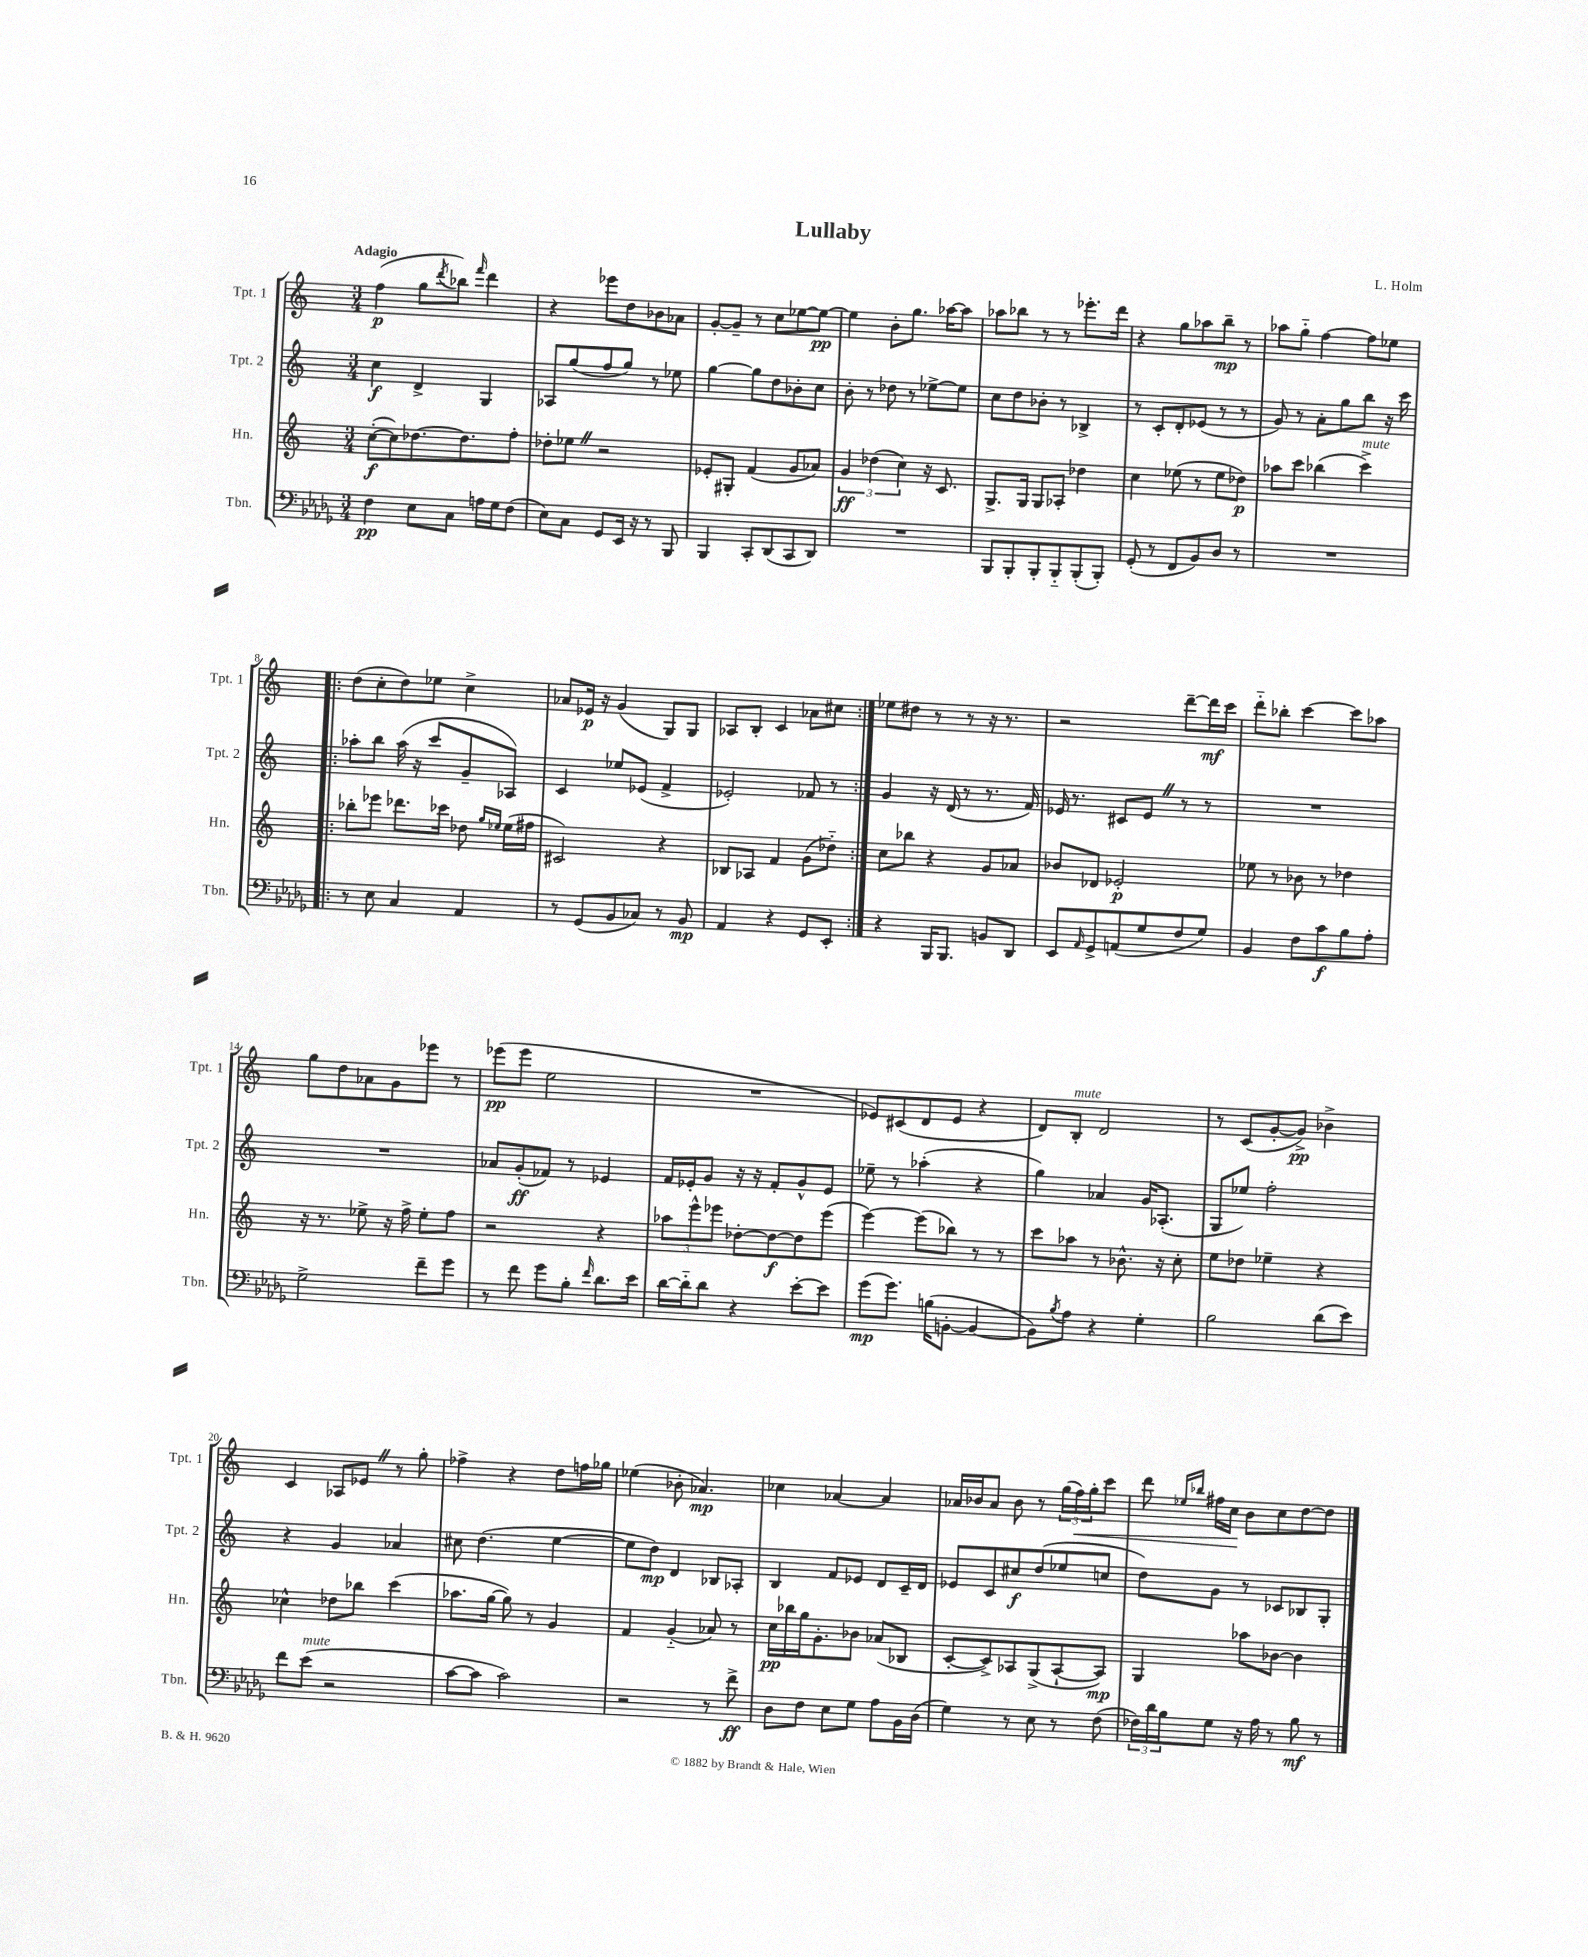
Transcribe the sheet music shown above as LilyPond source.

\header { title = "Lullaby" composer = "L. Holm" }
<<
\new StaffGroup <<
\new Staff = "s0" \with { instrumentName = "Tpt. 1" shortInstrumentName = "Tpt. 1" } {
    \clef treble \key c \major \numericTimeSignature \time 3/4 \tempo "Adagio"
    f''4\p( g''8 \acciaccatura { d'''8 } bes''8) \grace { f'''16 } d'''4 |
    r4 ees'''8 d''8 bes'8 aes'8 |
    g'8~-. g'8-- r8 c''8 ees''8~ ees''8~\pp |
    ees''4 b'8-. g''8. aes''16~ aes''8 |
    aes''8 bes''8 r8 r8 ees'''8.-. d'''16 |
    r4 g''8 aes''8 b''8--\mp r8 |
    aes''8 g''8-_ f''4~ f''8 ees''8 |
    \repeat volta 2 { d''8( c''8-. d''8) ees''8 c''4-> |
    aes'8 ees'16\p r16 g'4( g8) g8 |
    aes8 b8-. c'4 aes'8 cis''8 | }
    ees''8 dis''8 r8 r8 r16 r8. |
    r2 d'''8~-- d'''16\mf c'''16 |
    d'''8-_ bes''8-. c'''4~ c'''8 aes''8 |
    g''8 d''8 aes'8 g'8 ees'''8 r8 |
    ees'''8\pp( ees'''8 e''2 |
    R2. |
    ees'8) cis'8( d'8 ees'8 r4 |
    d'8) b8-.^\markup { \italic "mute" } d'2 |
    r8 c'8( g'8~-. g'8->\pp) bes'4-> |
    c'4 aes8 ees'8 \once \override BreathingSign.text = \markup { \musicglyph "scripts.caesura.straight" } \breathe r8 g''8-. |
    fes''4-> r4 d''8 f''16 ges''16 |
    ees''4( bes'8-. aes'4.\mp) |
    ces''4 aes'4~ aes'4 |
    aes'16 bes'16 aes'8 bes'8 r8 \tuplet 3/2 { g''16( f''16\<) g''16-. } c'''8 |
    d'''8 \grace { ees''16 bes''16 } fis''16 c''16\! b'8 c''8 d''8~ d''8 \bar "|." |
}
\new Staff = "s1" \with { instrumentName = "Tpt. 2" shortInstrumentName = "Tpt. 2" } {
    \clef treble \key c \major \numericTimeSignature \time 3/4
    c''4\f d'4-> g4 |
    aes8 g''8( f''8 g''8) r8 ees''8 |
    g''4~ g''8 d''8 bes'8-. c''8 |
    b'8-. r8 des''8 r8 ees''8~-> ees''8 |
    c''8 d''8 bes'8-. r8 bes4-> |
    r8 c'8-. d'8-. ees'8( r8 r8 |
    g'8) r8 a'8-. g''8 b''8 r16 c'''16 |
    \repeat volta 2 { aes''8-. b''8 aes''16( r16 c'''8 g'8-- aes8) |
    c'4 ees''8 ees'8( f'4-> |
    ees'2-.) fes'8 r8 | }
    g'4 r16 d'16( r8 r8. f'16) |
    ees'16 r8. cis'8 ees'8 \once \override BreathingSign.text = \markup { \musicglyph "scripts.caesura.straight" } \breathe r8 r8 |
    R2. |
    R2. |
    aes'8 g'8-.\ff( fes'8) r8 ees'4 |
    f'16 ees'16-. g'8 r16 r16 f'8-. g'8-^ ees'8 |
    ees''8-- r8 aes''4-.( r4 |
    g''4) aes'4 g'16 aes8.-.( |
    g8 ees''8) f''2-. |
    r4 g'4 aes'4 |
    cis''8 d''4.( e''4~ |
    e''8 d''8\mp) d'4 bes8 aes8-. |
    b4 f'8 ees'8 d'8 c'16-- d'16 |
    ees'8 c'8 cis''8\f d''8( ees''8 c''8 |
    d''8) g'8 r8 ces'8 bes8 g8-. \bar "|." |
}
\new Staff = "s2" \with { instrumentName = "Hn." shortInstrumentName = "Hn." } {
    \clef treble \key c \major \numericTimeSignature \time 3/4
    c''8~-.\f( c''8) des''8.~ des''8. f''8-. |
    des''8-. ees''8 \once \override BreathingSign.text = \markup { \musicglyph "scripts.caesura.straight" } \breathe r2 |
    ees'8-. gis8-. f'4( g'8 aes'8) |
    \tuplet 3/2 { g'4\ff des''4( c''4) } r16 c'8. |
    g8.-> g16 g8 aes8-. des''4 |
    c''4 ees''8( r8 ees''8 des''8\p) |
    aes''8 c'''8 bes''4( c'''4->^\markup { \italic "mute" }) |
    \repeat volta 2 { bes''8-. ees'''8 des'''8. ces'''16 des''8 \grace { g''16 ees''16 } ees''16( fis''16 |
    cis'2) r4 |
    bes8 aes8 f'4 g'8( des''8-_) | }
    c''8 bes''8 r4 g'8 aes'8 |
    bes'8 des'8 ees'2-.\p |
    ees''8 r8 bes'8 r8 des''4 |
    r16 r8. ees''8-> r16 f''16-> ees''8-. f''8 |
    r2 r4 |
    \tuplet 3/2 { aes''8 e'''8-^ ees'''8 } des''8~-. des''8~\f des''8 ees'''8( |
    e'''4~) e'''8( bes''8) r8 r8 |
    c'''8 aes''8 r8 bes'8.-^ r16 c''8-. |
    e''8 des''8 ees''4-- r4 |
    ces''4-^ des''8 bes''8 c'''4( |
    aes''8. g''16~ g''8) r8 g'4 |
    f'4 g'4-_( aes'8) r8 |
    c''16\pp bes''16 g''16 g'8.-. bes'8 aes'8( bes8 |
    c'8~-. c'8->) aes8 g8->( aes8~-! aes8\mp) |
    g4 aes''8 bes'8~ bes'4 \bar "|." |
}
\new Staff = "s3" \with { instrumentName = "Tbn." shortInstrumentName = "Tbn." } {
    \clef bass \key des \major \numericTimeSignature \time 3/4
    f4\pp ees8 c8 a16 ges16 f8( |
    ees8) c8 ges,8 ees,16 r16 r8 bes,,8 |
    bes,,4 c,8-. des,8( c,8 des,8) |
    R2. |
    bes,,8 bes,,8-. bes,,8-. bes,,8-_ bes,,8-.( bes,,8-.) |
    ges,8-.( r8 f,8 bes,8) des8 r8 |
    R2. |
    \repeat volta 2 { r8 ees8 c4 aes,4 |
    r8 ges,8( bes,8 ces8) r8 bes,8\mp |
    aes,4 r4 ges,8 ees,8-. | }
    r4 bes,,16 bes,,8. b,8 des,8 |
    ees,8 \grace { aes,16 } ges,8-> a,8( ges8 f8 ges8) |
    bes,4 f8 c'8\f bes8 aes8-. |
    ges2-> f'8-- ges'8 |
    r8 f'8 ges'8 bes8-. \grace { f'16 } des'8. ees'16 |
    des'16~ des'16-_ des'8 r4 ees'8~-. ees'8 |
    ges'8\mp( ges'8.) b16( b,8~-. b,4~ |
    b,8) \acciaccatura { bes8 } aes8 r4 ges4-. |
    bes2 des'8( ees'8) |
    f'8 ees'8^\markup { \italic "mute" }( r2 |
    c'8~ c'8 c'2) |
    r2 r8 f'8->\ff |
    des8 f8 ees8 ges8 aes8 bes,16 des16( |
    ges4) r8 ees8 r8 f8( |
    \tuplet 3/2 { fes16) des'16 bes16 } ges8 r16 aes16 r8 bes8\mf r8 \bar "|." |
}
>>
>>
